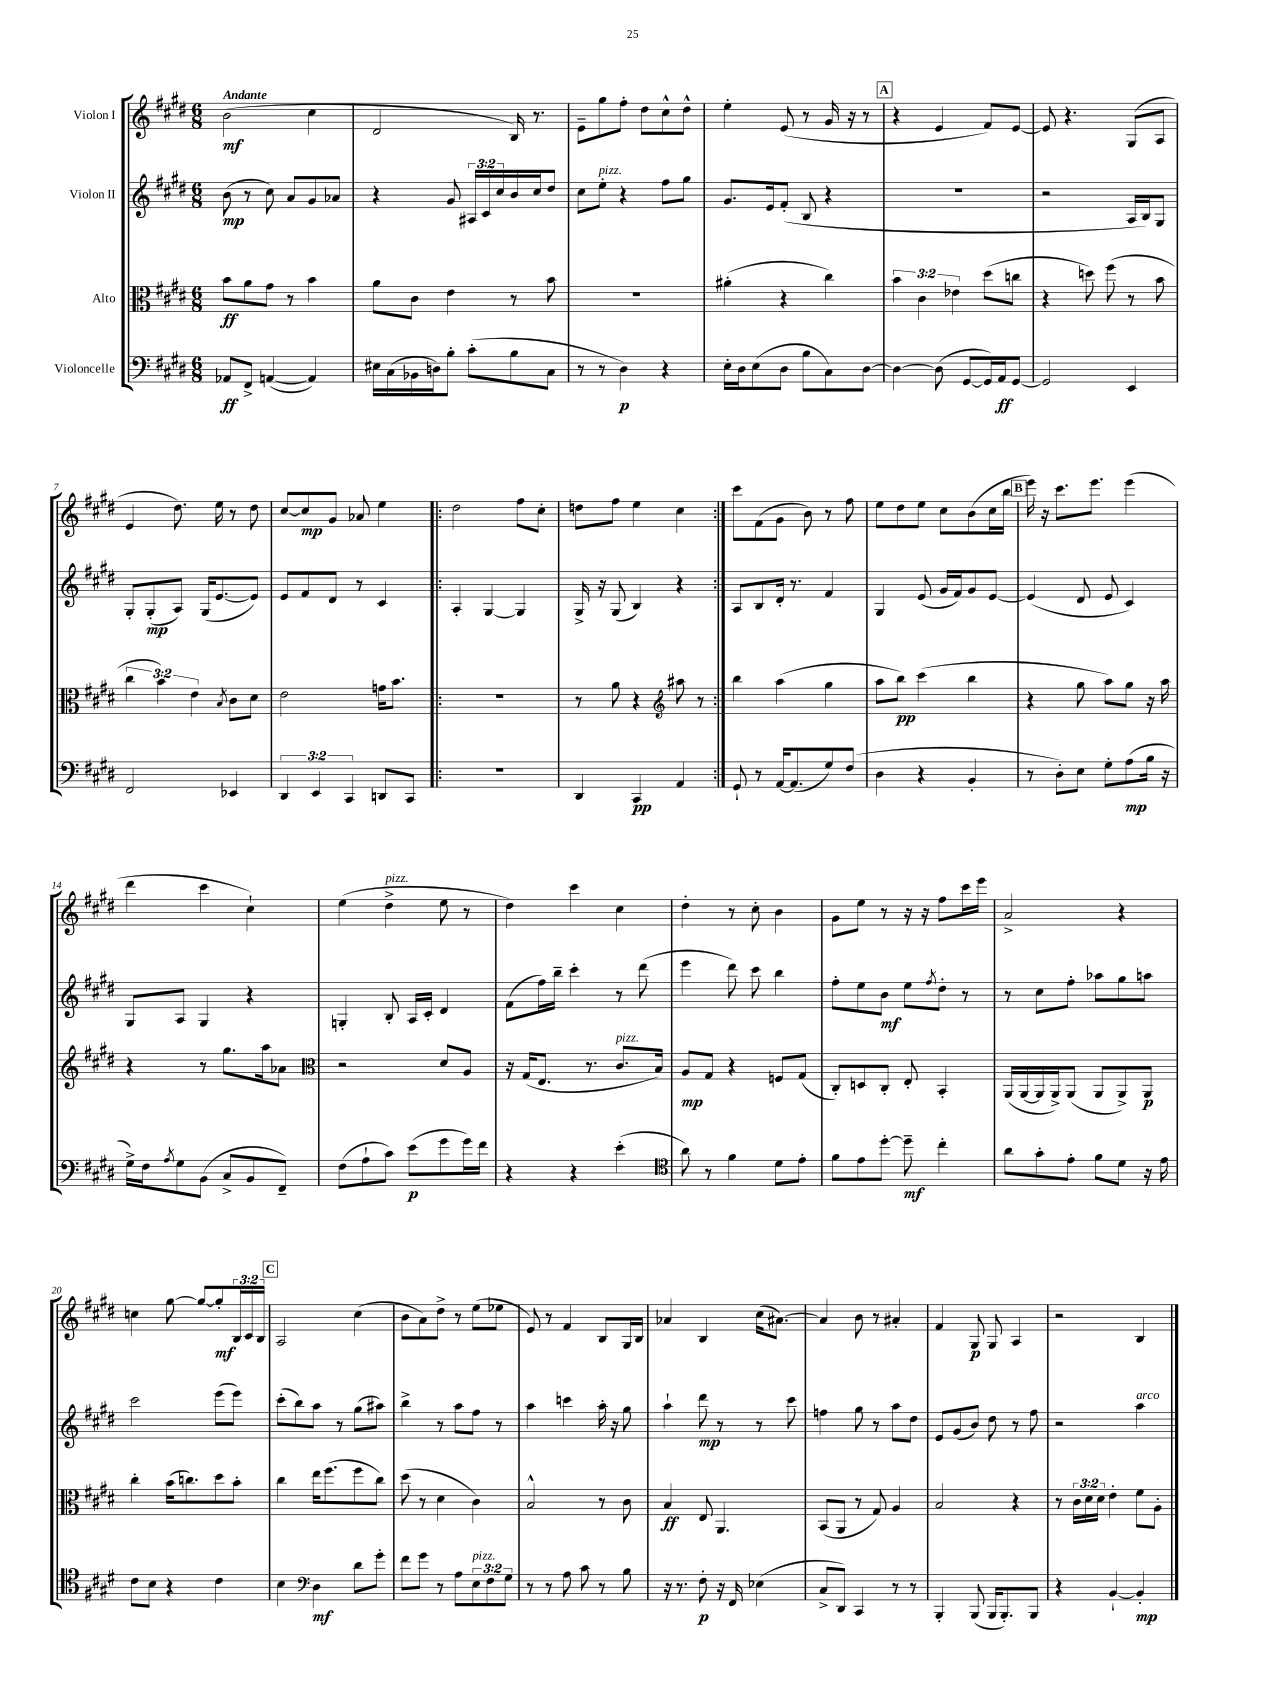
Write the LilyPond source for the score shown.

<<
\new StaffGroup <<
\new Staff = "s0" \with { instrumentName = "Violon I" } {
    \clef treble \key e \major \numericTimeSignature \time 6/8 \override Staff.TupletNumber.text = #tuplet-number::calc-fraction-text \tempo "Andante"
    b'2\mf( cis''4 |
    dis'2 b16) r8. |
    e'8-- gis''8 fis''8-. dis''8 cis''8-^ dis''8-^ |
    e''4-. e'8( r8 gis'16 r16 r8 |
    \mark \markup { \box "A" } r4 e'4 fis'8) e'8~ |
    e'8 r4. gis8( a8 |
    e'4 dis''8.) e''16 r8 dis''8 |
    cis''8~ cis''8\mp gis'8 aes'8 e''4 |
    \repeat volta 2 { dis''2 fis''8 cis''8-. |
    d''8 fis''8 e''4 cis''4 | }
    cis'''8 fis'8( gis'8 b'8) r8 fis''8 |
    e''8 dis''8 e''8 cis''8 b'8( cis''16 b''16 |
    \mark \markup { \box "B" } e'''16) r16 cis'''8. e'''8. e'''4( |
    dis'''4 cis'''4 cis''4-!) |
    e''4( dis''4->^\markup { \italic "pizz." } e''8 r8 |
    dis''4) cis'''4 cis''4 |
    dis''4-. r8 cis''8-. b'4 |
    gis'8 e''8 r8 r16 r16 fis''8 cis'''16 e'''16 |
    a'2-> r4 |
    c''4 gis''8~ gis''8~ gis''8-.\mf \tuplet 3/2 { b16 cis'16 b16 } |
    \mark \markup { \box "C" } a2 cis''4( |
    b'8 a'8) dis''8-> r8 e''8( ees''8 |
    e'8) r8 fis'4 b8 gis16 b16 |
    aes'4 b4 cis''16( ais'8.~) |
    ais'4 b'8 r8 ais'4-. |
    fis'4 gis8\p gis8 a4 |
    r2 b4 \bar "|." |
}
\new Staff = "s1" \with { instrumentName = "Violon II" } {
    \clef treble \key e \major \numericTimeSignature \time 6/8 \override Staff.TupletNumber.text = #tuplet-number::calc-fraction-text
    b'8\mp( r8 cis''8) a'8 gis'8 aes'8 |
    r4 gis'8 \tuplet 3/2 { ais16 cis'16 cis''16 } b'16 cis''16 dis''8 |
    cis''8 e''8-.^\markup { \italic "pizz." } r4 fis''8 gis''8 |
    gis'8. e'16 fis'8-.( b8 r4 |
    \mark \markup { \box "A" } R2. |
    r2 a16 b16) gis8 |
    gis8-. gis8-.\mp( a8) gis16( e'8.~ e'8) |
    e'8 fis'8 dis'8 r8 cis'4 |
    \repeat volta 2 { a4-. gis4~ gis4 |
    gis16-> r16 gis8( b4) r4 | }
    a8 b8 dis'16-. r8. fis'4 |
    gis4 e'8( gis'16 fis'16) gis'8 e'8~ |
    \mark \markup { \box "B" } e'4( dis'8 e'8 cis'4) |
    gis8 a8 gis4 r4 |
    g4-. b8-. a16 cis'16-. dis'4 |
    fis'8( fis''16) b''16-- cis'''4-. r8 dis'''8( |
    e'''4 dis'''8) cis'''8 b''4 |
    fis''8-. e''8 b'8\mf e''8 \acciaccatura { fis''8 } dis''8-. r8 |
    r8 cis''8 fis''8-. aes''8 gis''8 a''8 |
    cis'''2 e'''8( e'''8) |
    \mark \markup { \box "C" } cis'''8-.( b''8) a''8 r8 gis''8( ais''8) |
    b''4-> r8 a''8 fis''8 r8 |
    a''4 c'''4 a''16-. r16 gis''8 |
    a''4-! dis'''8\mp r8 r8 cis'''8 |
    f''4 gis''8 r8 a''8 dis''8 |
    e'8 gis'8( b'8) dis''8 r8 fis''8 |
    r2 a''4^\markup { \italic "arco" } \bar "|." |
}
\new Staff = "s2" \with { instrumentName = "Alto" } {
    \clef alto \key e \major \numericTimeSignature \time 6/8 \override Staff.TupletNumber.text = #tuplet-number::calc-fraction-text
    b'8\ff a'8 gis'8 r8 b'4 |
    a'8 cis'8 e'4 r8 b'8 |
    R2. |
    ais'4-.( r4 cis''4) |
    \mark \markup { \box "A" } \tuplet 3/2 { b'4 cis'4 ees'4 } dis''8( c''8 |
    r4 d''8) fis''8( r8 b'8 |
    \tuplet 3/2 { cis''4 b'4) e'4 } \acciaccatura { b8 } cis'8 dis'8 |
    e'2 g'16 b'8. |
    \repeat volta 2 { R2. |
    r8 a'8 r4 \clef treble ais''8 r8 | }
    b''4 a''4( gis''4 |
    a''8 b''8\pp) cis'''4( b''4 |
    \mark \markup { \box "B" } r4 gis''8 a''8) gis''8 r16 a''16 |
    r4 r8 gis''8. a''16 aes'8 |
    \clef alto r2 dis'8 a8 |
    r16 gis16( e8. r8. cis'8.^\markup { \italic "pizz." } b16) |
    a8\mp gis8 r4 f8 gis8( |
    cis8-.) d8 cis8-. e8-. b,4-. |
    a,16( a,16~ a,16 a,16->) a,8( a,8 a,8->) a,8\p |
    cis''4-. b'16( c''8.) dis''8 b'8-. |
    \mark \markup { \box "C" } cis''4 e''16 fis''8.( fis''8 cis''8) |
    dis''8( r8 dis'4 cis'4) |
    b2-^ r8 cis'8 |
    b4\ff e8 a,4. |
    b,8( a,8 r8 gis8) a4 |
    b2 r4 |
    r8 \tuplet 3/2 { cis'16 dis'16 dis'16 } e'4-. fis'8 a8-. \bar "|." |
}
\new Staff = "s3" \with { instrumentName = "Violoncelle" } {
    \clef bass \key e \major \numericTimeSignature \time 6/8 \override Staff.TupletNumber.text = #tuplet-number::calc-fraction-text
    aes,8\ff fis,8-> a,4~( a,4) |
    eis16 cis16( bes,16 d16) b8-. cis'8-.( b8 cis8 |
    r8 r8 dis4\p) r4 |
    e16-. dis16 e8( dis8 b8 cis8) dis8~ |
    \mark \markup { \box "A" } dis4~ dis8( gis,8~ gis,16) a,16\ff gis,8~ |
    gis,2 e,4 |
    fis,2 ees,4 |
    \tuplet 3/2 { dis,4 e,4 cis,4 } d,8 cis,8 |
    \repeat volta 2 { R2. |
    dis,4 cis,4\pp a,4 | }
    gis,8-! r8 a,16~ a,8.( gis8) fis8( |
    dis4 r4 b,4-. |
    \mark \markup { \box "B" } r8 dis8-.) e8 gis8-. a8\mp( b16 r16 |
    gis16->) fis16 \acciaccatura { a8 } gis8 b,8( cis8-> b,8 fis,8--) |
    fis8( a8-! cis'8) e'8\p( gis'8 gis'16) fis'16 |
    r4 r4 e'4-.( |
    \clef tenor a'8) r8 fis'4 dis'8 e'8-. |
    fis'8 e'8 dis''8~-. dis''8--\mf cis''4-. |
    a'8 gis'8-. e'8-. fis'8 dis'8 r16 e'16 |
    cis'8 b8 r4 cis'4 |
    \mark \markup { \box "C" } b4 \clef bass dis4\mf dis'8 gis'8-. |
    fis'8 gis'8 r8 a8 \tuplet 3/2 { e8^\markup { \italic "pizz." } fis8 gis8 } |
    r8 r8 a8 cis'8 r8 b8 |
    r16 r8. fis8-.\p r16 fis,16 ees4( |
    cis8-> dis,8) cis,4 r8 r8 |
    b,,4-. b,,8( b,,16 b,,8.-.) b,,8 |
    r4 b,4~-! b,4-.\mp \bar "|." |
}
>>
>>
